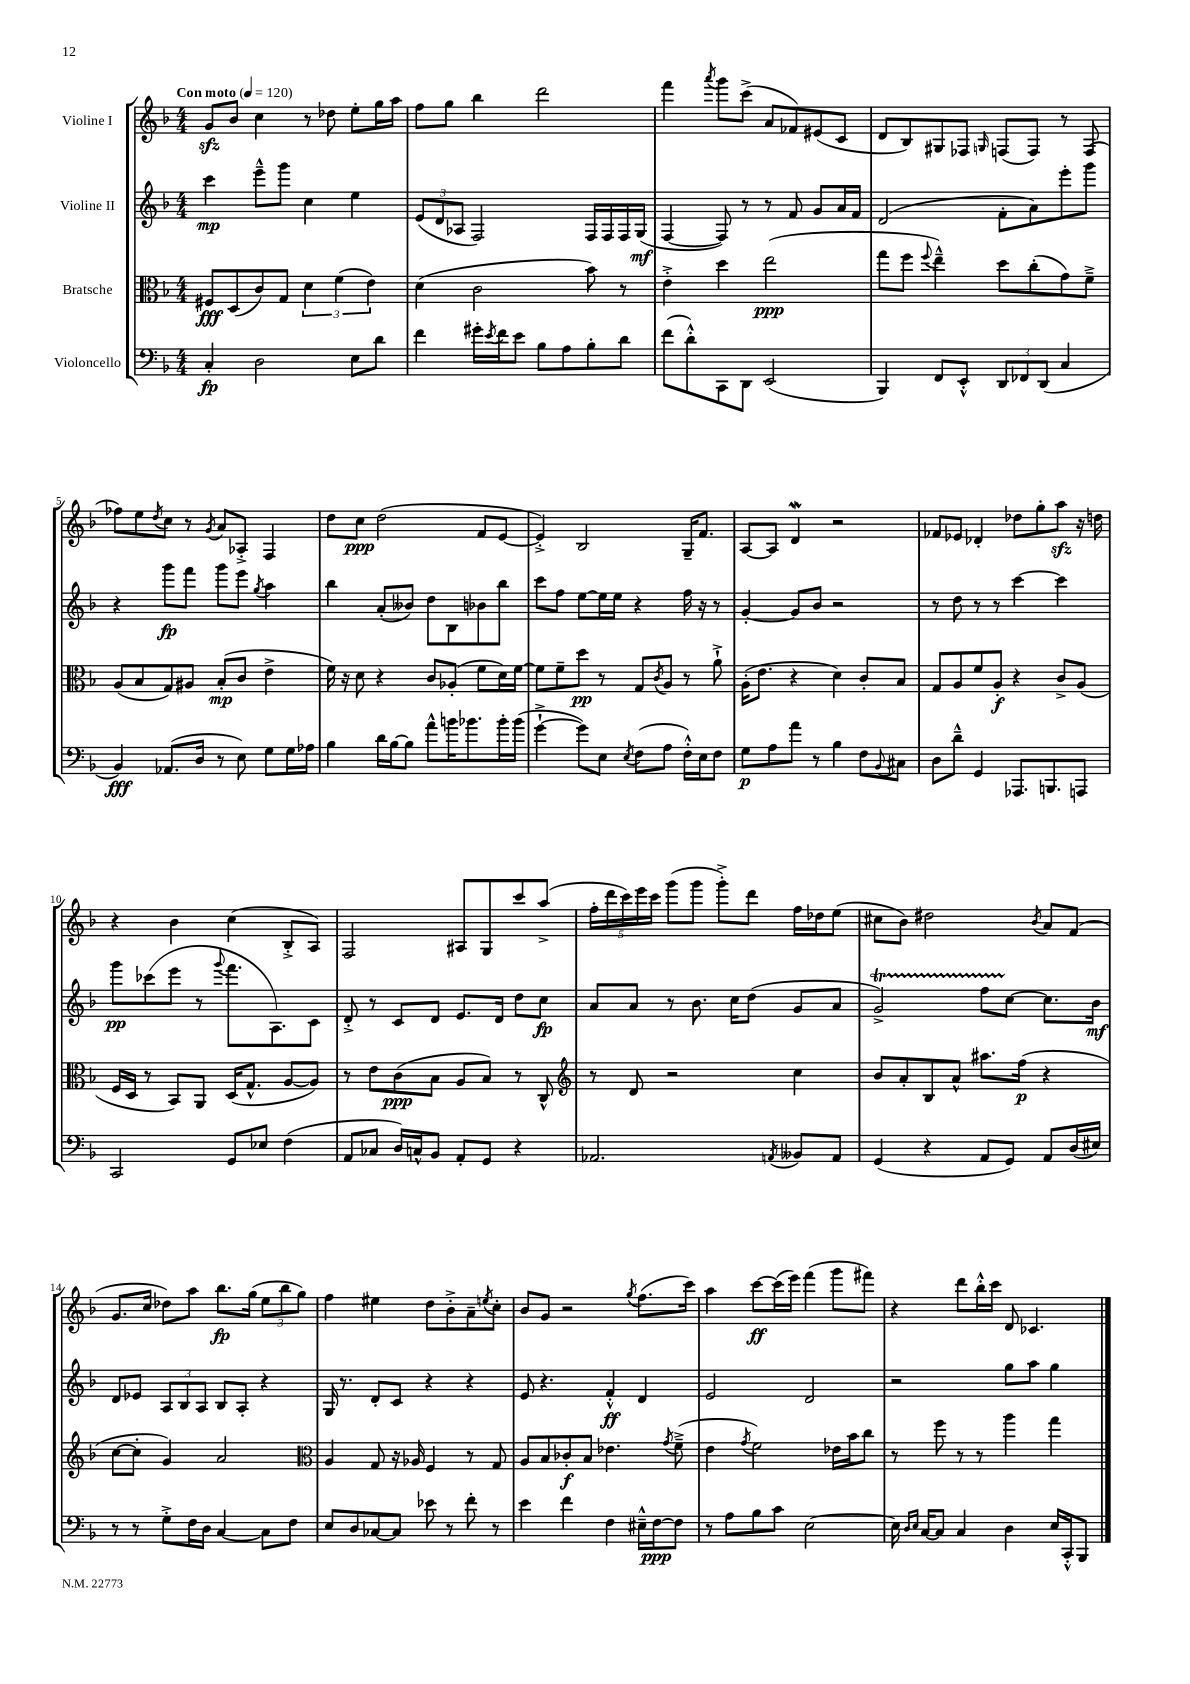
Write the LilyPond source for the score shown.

<<
\new StaffGroup <<
\new Staff = "s0" \with { instrumentName = "Violine I" } {
    \clef treble \key f \major \numericTimeSignature \time 4/4 \tempo "Con moto" 4 = 120
    g'8\sfz bes'8 c''4 r8 des''8 e''8-. g''16 a''16 |
    f''8 g''8 bes''4 d'''2 |
    f'''4 \acciaccatura { a'''8 } g'''8 c'''8->( a'8 fes'8) eis'8( c'8 |
    d'8 bes8) gis8 fes8 \grace { g16 } f8( f8) r8 f8( |
    fes''8) e''8 \acciaccatura { d''8 } c''8 r8 \acciaccatura { g'8 } a'8 aes8-.-> f4 |
    d''8 c''8\ppp d''2( f'8 e'8~ |
    e'4-.->) bes2 g16-- f'8. |
    a8~ a8 d'4\mordent r2 |
    fes'8 ees'8 des'4-. des''8 g''8-. a''8\sfz r16 d''16 |
    r4 bes'4 c''4( bes8-.-> a8) |
    f2 ais8 g8 c'''8 a''8->( |
    \tuplet 5/4 { f''16-. d'''16 c'''16) e'''16 c'''16 } g'''8( g'''8 g'''8-.->) d'''8 f''16 des''16 e''8( |
    cis''8 bes'8) dis''2 \acciaccatura { bes'8 } a'8 f'8( |
    g'8. c''16 des''8) a''8 bes''8.\fp g''16( \tuplet 3/2 { e''8 bes''8 g''8) } |
    f''4 eis''4 d''8 bes'8-.-> a'8-- \acciaccatura { e''8 } c''8-. |
    bes'8 g'8 r2 \acciaccatura { g''8 } f''8.( c'''16) |
    a''4 c'''8~\ff c'''16( e'''16) f'''4( g'''8 fis'''8) |
    r4 d'''8 bes''16-.-^ c'''16 d'8 ces'4. \bar "|." |
}
\new Staff = "s1" \with { instrumentName = "Violine II" } {
    \clef treble \key f \major \numericTimeSignature \time 4/4
    c'''4\mp e'''8---^ g'''8 c''4 e''4 |
    \tuplet 3/2 { e'8( d'8 aes8 } f2) f16 f16 f16 g16\mf( |
    f4~ f8) r8 r8 f'8 g'8 a'16 f'16 |
    d'2( f'8-. a'8) e'''8-. g'''8 |
    r4 g'''8\fp f'''8 g'''8 e'''8 \acciaccatura { g''8 } a''4 |
    bes''4 a'8-.( beses'8) d''8 bes8 bes'8 bes''8 |
    c'''8 f''8 e''8~ e''16 e''16 r4 f''16 r16 r8 |
    g'4~-. g'8 bes'8 r2 |
    r8 d''8 r8 r8 c'''4~ c'''4 |
    g'''8\pp ces'''8( e'''8 r8 \appoggiatura { g'''8 } f'''8. a8.) c'8 |
    d'8-.-> r8 c'8 d'8 e'8. d'16 d''8 c''8\fp |
    a'8 a'8 r8 bes'8. c''16 d''8( g'8 a'8 |
    g'2->\startTrillSpan) f''8 c''8~\stopTrillSpan c''8. bes'16\mf |
    d'8 ees'8 \tuplet 3/2 { a8 bes8 a8 } bes8 a8-. r4 |
    g16 r8. d'8-. c'8 r4 r4 |
    e'8 r4. f'4-.-^\ff d'4 |
    e'2 d'2 |
    r2 g''8 a''8 g''4 \bar "|." |
}
\new Staff = "s2" \with { instrumentName = "Bratsche" } {
    \clef alto \key f \major \numericTimeSignature \time 4/4
    fis8\fff d8( c'8) g8 \tuplet 3/2 { d'4 f'4( e'4) } |
    d'4( c'2 bes'8) r8 |
    e'4-.-> d''4 e''2\ppp( |
    g''8 f''8 \appoggiatura { f''8 } e''4---^) d''8 c''8-.( g'8) f'8---> |
    a8( bes8 g8) ais8 bes8-.\mp( c'8 e'4-> |
    f'16) r16 d'8 r4 c'8 aes8-.( f'8 d'16) f'16~ |
    f'8 f'8-- d''8\pp r8 g8 \acciaccatura { c'8 } a8 r8 a'8-!-> |
    a16-.( e'8. r4 d'4) c'8-. bes8 |
    g8 a8 f'8 a8-.\f r4 c'8-> a8( |
    f16 d16 r8 bes,8) a,8 d16( g8.-^ a8~ a8) |
    r8 e'8 c'8\ppp( bes8 a8 bes8) r8 c8-^ |
    \clef treble r8 d'8 r2 c''4 |
    bes'8 a'8-. bes8 a'8-^ ais''8. f''16\p( r4 |
    c''8~ c''8-. g'4) a'2 |
    \clef alto a4 g8 r16 aes16 f4 r8 g8 |
    a8 bes8 ces'8-.\f bes8 ees'4. \acciaccatura { g'8 } f'8--->( |
    e'4 \acciaccatura { g'8 } f'2) ees'16 bes'16 c''8 |
    r8 f''8 r8 r8 a''4 g''4 \bar "|." |
}
\new Staff = "s3" \with { instrumentName = "Violoncello" } {
    \clef bass \key f \major \numericTimeSignature \time 4/4
    c4-.\fp d2 e8 d'8 |
    f'4 gis'16-. \acciaccatura { e'8 } f'16 e'8 bes8 a8 bes8-. d'8 |
    f'8( d'8-.-^) c,8 d,8 e,2( |
    bes,,4) f,8 e,8-.-^ \tuplet 3/2 { d,8 fes,8 d,8( } c4 |
    bes,4\fff) aes,8.( d16 r8 e8) g8 g16 aes16 |
    bes4 d'16 bes16~ bes8 a'8-^ b'16 bes'8. bes'16-. bes'16( |
    g'4~-!-> g'8) e8 \acciaccatura { e8 } f8( a8 f16-.-^) e16 f8 |
    g8\p a8 a'8 r8 bes4 f8 \appoggiatura { bes,8 } cis8 |
    d8 d'8---^ g,4 aes,,8. b,,8. a,,8 |
    c,2 g,8 ees8 f4( |
    a,8 ces8 d16) c16-^ bes,8 a,8-. g,8 r4 |
    aes,2. \acciaccatura { a,8 } beses,8 a,8 |
    g,4( r4 a,8 g,8) a,8 d16( eis16) |
    r8 r8 g8-.-> f16 d16 c4~ c8 f8 |
    e8 d8 ces8~ ces8 ees'8 r8 f'8-. r8 |
    e'4 f'4 f4 eis16---^ f16~\ppp f8 |
    r8 a8 bes8 c'8 e2~ |
    e16 \grace { d16 e16 } c16~ c8 c4 d4 e16 c,16-.-^ bes,,8 \bar "|." |
}
>>
>>
